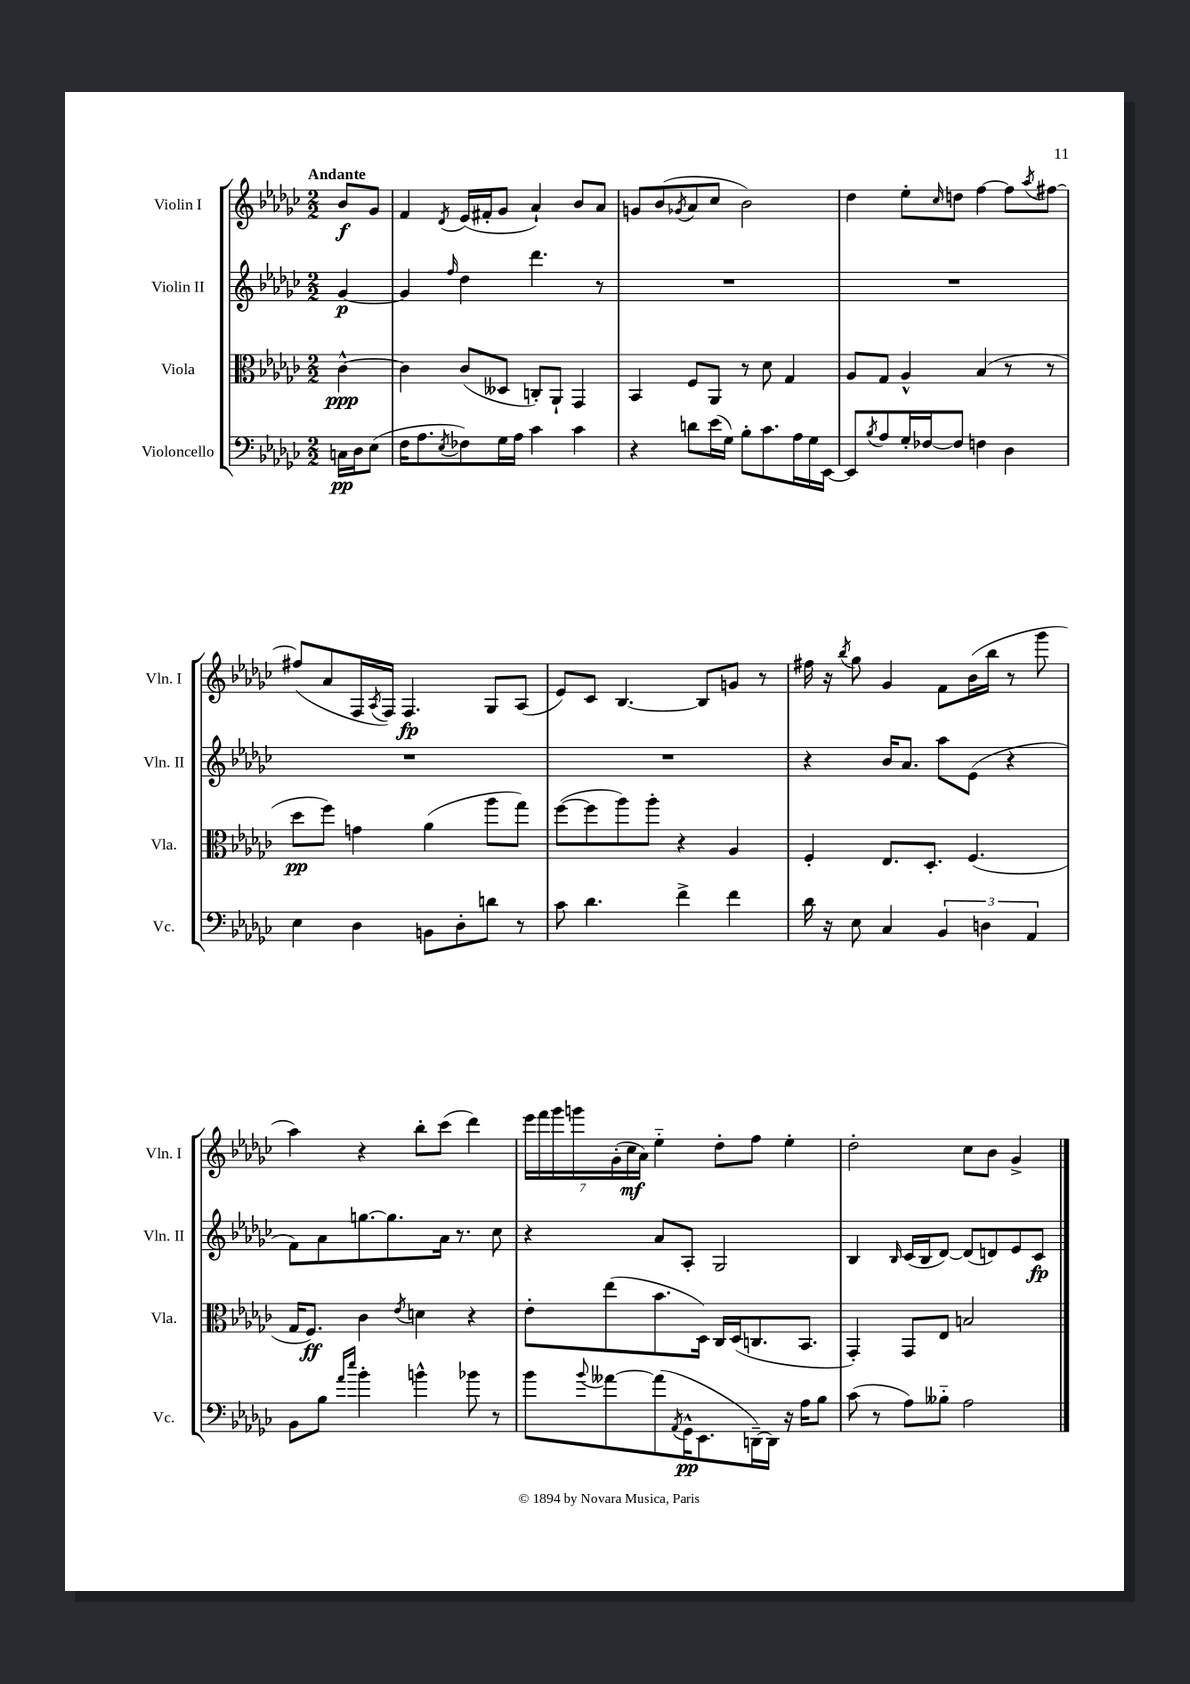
<<
\new StaffGroup <<
\new Staff = "s0" \with { instrumentName = "Violin I" shortInstrumentName = "Vln. I" } {
    \clef treble \key ges \major \numericTimeSignature \time 2/2 \partial 4 \tempo "Andante"
    bes'8\f ges'8 |
    f'4 \acciaccatura { des'8 } ees'16( fis'16-. ges'8 aes'4-!) bes'8 aes'8 |
    g'8 bes'8( \acciaccatura { ges'8 } aes'8 ces''8 bes'2) |
    des''4 ees''8-. \grace { ces''16 } d''8 f''4~ f''8 \acciaccatura { aes''8 } fis''8~ |
    fis''8( aes'8 f16 \acciaccatura { aes8 } f16) f4.\fp ges8 aes8( |
    ees'8) ces'8 bes4.~ bes8 g'8 r8 |
    fis''16 r16 \acciaccatura { bes''8 } ges''8 ges'4 f'8 bes'16( bes''16 r8 ges'''8 |
    aes''4) r4 bes''8-. ces'''8( des'''4) |
    \tuplet 7/4 { ees'''16 f'''16 ges'''16 g'''16 ges'16-.( ces''16\mf aes'16) } ees''4-_ des''8-. f''8 ees''4-. |
    des''2-. ces''8 bes'8 ges'4-> \bar "|." |
}
\new Staff = "s1" \with { instrumentName = "Violin II" shortInstrumentName = "Vln. II" } {
    \clef treble \key ges \major \numericTimeSignature \time 2/2 \partial 4
    ges'4~\p |
    ges'4 \grace { f''16 } des''4 des'''4. r8 |
    R1 |
    R1 |
    R1 |
    R1 |
    r4 bes'16 aes'8. aes''8 ees'8( r4 |
    f'8) aes'8 g''8.~ g''8. aes'16 r8. ces''8 |
    r4 aes'8 aes8-. ges2 |
    bes4 \grace { bes16 } ces'16( bes16 des'8~) des'8( d'8) ees'8 ces'8\fp \bar "|." |
}
\new Staff = "s2" \with { instrumentName = "Viola" shortInstrumentName = "Vla." } {
    \clef alto \key ges \major \numericTimeSignature \time 2/2 \partial 4
    ces'4~-^\ppp |
    ces'4 ces'8( deses8 c8-.) aes,8-! ges,4 |
    bes,4 f8 aes,8 r8 des'8 ges4 |
    aes8 ges8 aes4-^ bes4( r8 r8 |
    des''8\pp f''8) g'4 aes'4( aes''8 ges''8) |
    f''8~( f''8 aes''8) aes''8-. r4 aes4 |
    f4-. ees8. des8.-. f4.( |
    ges16 f8.\ff) ces'4 \acciaccatura { ees'8 } d'4 r4 |
    ees'8-. ees''8( bes'8. des16) ces16 des16( c8. bes,8. |
    ges,4-.) ges,8 ees8 b2 \bar "|." |
}
\new Staff = "s3" \with { instrumentName = "Violoncello" shortInstrumentName = "Vc." } {
    \clef bass \key ges \major \numericTimeSignature \time 2/2 \partial 4
    c16\pp des16 ees8( |
    f16 aes8. \acciaccatura { ees8 } fes8) ges16 aes16 ces'4 ces'4 |
    r4 d'8 ees'16( ges16) bes8-. ces'8. aes16 ges16 ees,16~ |
    ees,8 \acciaccatura { bes8 } aes8 ges16-. fes16~ fes8 f4 des4 |
    ees4 des4 b,8 des8-. d'8 r8 |
    ces'8 des'4. f'4-> f'4 |
    des'16 r16 ees8 ces4 \tuplet 3/2 { bes,4 d4 aes,4 } |
    bes,8 bes8 \grace { aes'16 ees''16 } bes'4-. b'4-^ bes'8 r8 |
    bes'8 \appoggiatura { bes'8 } aeses'8~ aeses'8( \acciaccatura { aes,8 } ges,16-^\pp ees,8. d,16~--) d,16 r16 aes16 bes8 |
    ces'8( r8 aes8) beses8-_ aes2 \bar "|." |
}
>>
>>
\layout { \context { \Score \remove "Bar_number_engraver" } }
